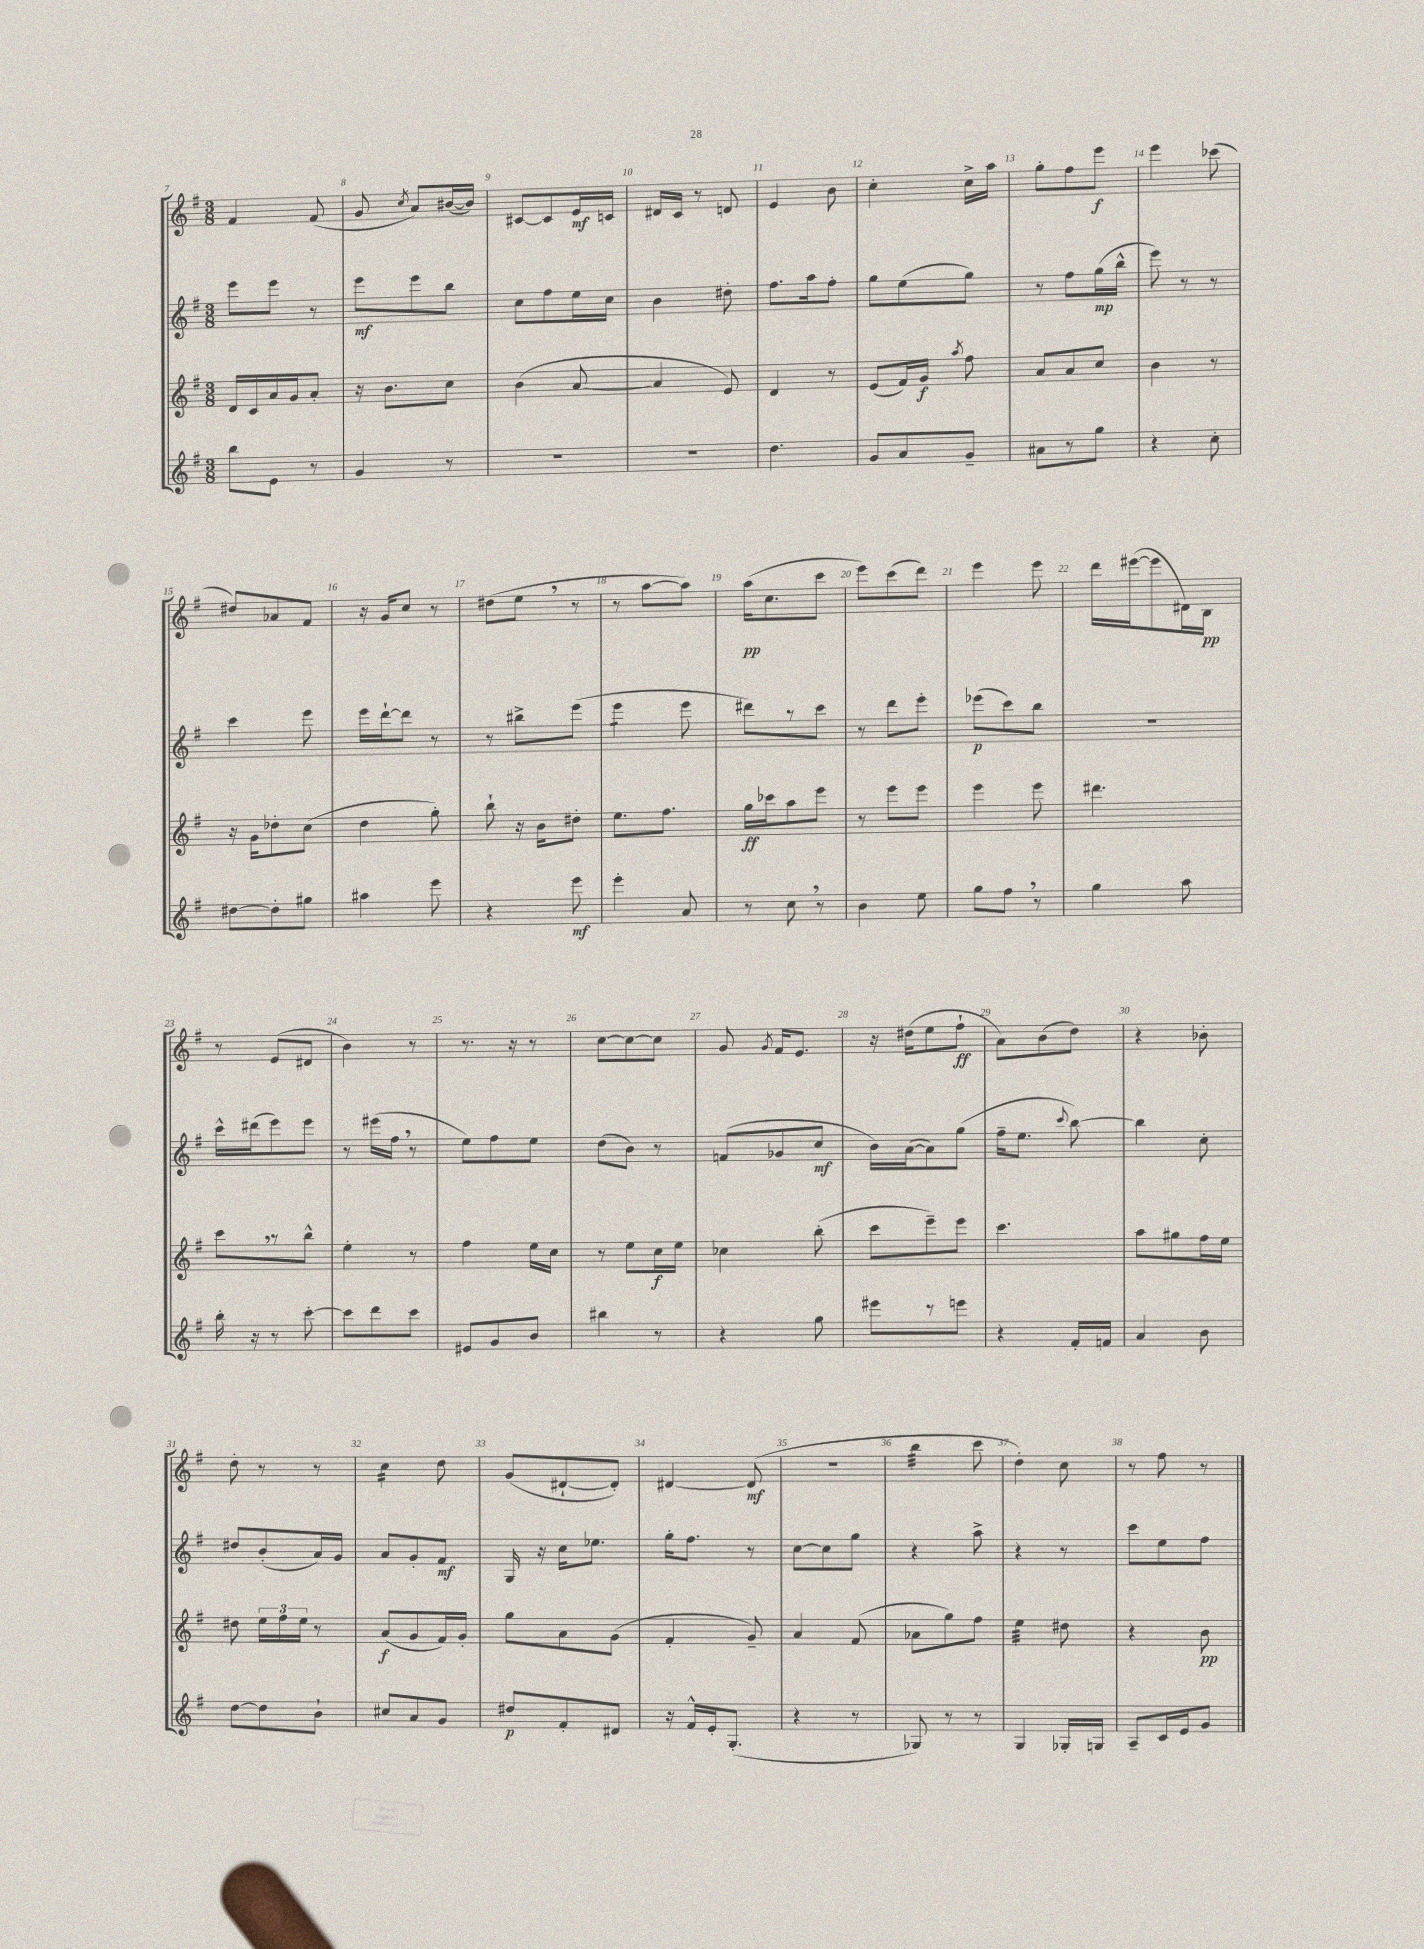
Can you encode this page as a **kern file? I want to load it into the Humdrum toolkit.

**kern	**kern	**kern	**kern
*staff4	*staff3	*staff2	*staff1
*clefG2	*clefG2	*clefG2	*clefG2
*k[f#]	*k[f#]	*k[f#]	*k[f#]
*M3/8	*M3/8	*M3/8	*M3/8
8bb\L	16d/LL	8eee\L	4f#/
.	16c/	.	.
8e\J	16a/	8eee\J	.
.	16g/J	.	.
8r	8a'/J	8r	(8f#/
=	=	=	=
4g/	16r	8eee\L	8g/
.	8.b\L	.	.
.	.	.	8qcc/
.	.	8eee\	8a/L)
8r	8cc\J	8bb\J	([16b#/L
.	.	.	16b#/]JJ)
=	=	=	=
4.r	(4b\	8cc\L	[8c#/L
.	.	8ff#\	8c#/]
.	[8a/	16ee\L	16e/L
.	.	16cc\JJ	16c/JJ
=	=	=	=
4.r	4a/]	4b\	16d#/LL
.	.	.	16c/JJ
.	.	.	8r
.	8e/)	8dd#'\	8d/
=	=	=	=
4.dd\	4d/	8.ff#\L	4e/
.	.	16aa\k	.
.	8r	8ff#'\J	8b\
=	=	=	=
8g/L	(8e/L	8gg\L	4cc'\
8a/	16f#/L)	(8ee\	.
.	16g/JJ	.	.
.	8qaa/	.	.
8g~/J	8ff#\	8gg\J)	16cc^\LL
.	.	.	16aa\JJ
=	=	=	=
8a#\L	8a/L	8r	8gg'\L
8r	8a/	8ff#\L	8ff#\
8gg\J	8cc/J	(16gg\L	8eee\J
.	.	16bb^^\JJ	.
=	=	=	=
4r	4b\	8eee\)	4eee\
.	.	8r	.
8cc'\	8r	8r	(8ccc-\
=	=	=	=
[8dd#\L	16r	4ccc\	8dd#/L)
.	16g\LK	.	.
8dd#'\]	8dd-'\	.	8a-/
8gg#\J	(8cc\J	8eee\	8f#/J
=	=	=	=
4aa#\	4dd\	16eee\LL	16r
.	.	[16ddd`\J	16g/LK
.	.	8ddd\]J	8cc/J
8eee\	8gg'\)	8r	8r
=	=	=	=
4r	8bb`\	8r	(8dd#\L
.	16r	8bb#^\L	8ee\J
.	16b\LK	.	.
8eee\	8dd#'\J	(8eee\J	8r
=	=	=	=
4eee'\	8.ee\L	4eee\	8r
.	.	.	[8aa\L
.	8.ff#\J	.	.
8a/	.	8eee\	8aa\]J)
=	=	=	=
8r	16gg\LL	8ddd#\L)	(16aa\LK
.	16ccc-\J	.	8.cc\
8cc\	8aa\	8r	.
8r	8eee\J	8ccc\J	8ccc\J
=	=	=	=
4b\	8r	8r	8eee\L)
.	8eee\L	8ddd\L	(8ccc\
8ee\	8eee\J	8eee'\J	8ddd\J)
=	=	=	=
8gg\L	4eee\	(8eee-\L	4eee\
8ff#\J	.	8ccc\)	.
8r	8eee\	8bb\J	8eee\
=	=	=	=
4gg\	4.ddd#\	4.r	16ddd\LL
.	.	.	([16eee#\J
.	.	.	8eee#\]
8aa\	.	.	16d#\L)
.	.	.	16B\JJ
=	=	=	=
16bb'\	8ccc\L	16ccc^^\LL	8r
16r	.	(16ddd#\J	.
8r	8r	8eee\)	(8e/L
[8ccc'\	8bb^^\J	8eee\J	8d#/J
=	=	=	=
8ccc\]L	4ee'\	8r	4b\)
8ddd\	.	(16eee#\LL	.
.	.	16ff#\JJ	.
8ccc\J	8r	8r	8r
=	=	=	=
8e#/L	4ff#\	8ee\L)	8.r
8g/	.	8ff#\	.
.	.	.	16r
8b/J	16ee\LL	8ee\J	8r
.	16cc\JJ	.	.
=	=	=	=
4bb#\	8r	(8dd\L	[8cc\L
.	8ee\L	8b\J)	8cc\_
8r	16cc\L	8r	8cc\]J
.	16ee\JJ	.	.
=	=	=	=
4r	4cc-\	(8f/L	8g/
.	.	.	8qg/
.	.	8g-/	16f#/LK
.	.	.	8.e/J
8gg\	(8bb'\	8cc/J	.
=	=	=	=
8eee#\L	8ccc\L	16b\LL)	16r
.	.	([16a\J	(16dd#\LK
8r	8eee~\)	8a\])	8ee\
8eee\J	8eee\J	(8gg\J	8ff#`\J
=	=	=	=
4r	4.ccc\	16ff#~\LK	8a\L)
.	.	8.ee\J	.
.	.	.	(8b\
.	.	8qqccc/	.
16f#'/LL	.	[8bb\)	8dd\J)
16f/JJ	.	.	.
=	=	=	=
4a/	8aa\L	4bb\]	4r
.	8gg#\	.	.
8b\	16ff#\L	8cc'\	8b-'\
.	16ee\JJ	.	.
=	=	=	=
[8dd\L	8dd#\	8dd#/L	8dd'\
8dd\]	24ee\LL	(8b'/	8r
.	24ff#\	.	.
.	24ee\JJ	.	.
8b`\J	8r	16a/L)	8r
.	.	16g/JJ	.
=	=	=	=
8cc#/L	(8a/L	8a/L	4cc\
8a/	8g/	8g'/	.
8g/J	16f#/L)	8f#/J	8dd\
.	16g'/JJ	.	.
=	=	=	=
8dd#/L	8gg\L	16G/	(8g/L
.	.	16r	.
8f#'/	8a\	16cc\LK	[8d#`/
.	.	8.ee-\J	.
8d#/J	(8g\J	.	8d#'/]J)
=	=	=	=
16r	4f#'/	16gg'\LK	[4d#/
16f#^^/LL	.	8.ff#\J	.
16e'/J	.	.	.
(8.G'/J	.	.	.
.	8g~/)	8r	(8d#/]
=	=	=	=
4r	4a/	[8cc\L	4.r
.	.	8cc\]	.
8r	(8f#/	8gg\J	.
=	=	=	=
8G-/)	8a-\L	4r	4bb\
8r	8gg\)	.	.
8r	8ff#\J	8aa^\	8ccc\
=	=	=	=
4G/	4ee\	4r	4dd'\)
16G-'/LL	8dd#\	8r	8cc\
16G/JJ	.	.	.
=	=	=	=
8A~/L	4r	8ccc\L	8r
16c/L	.	8ee\	8ff#\
16e/J	.	.	.
8g/J	8b\	8ff#\J	8r
==	==	==	==
*-	*-	*-	*-
